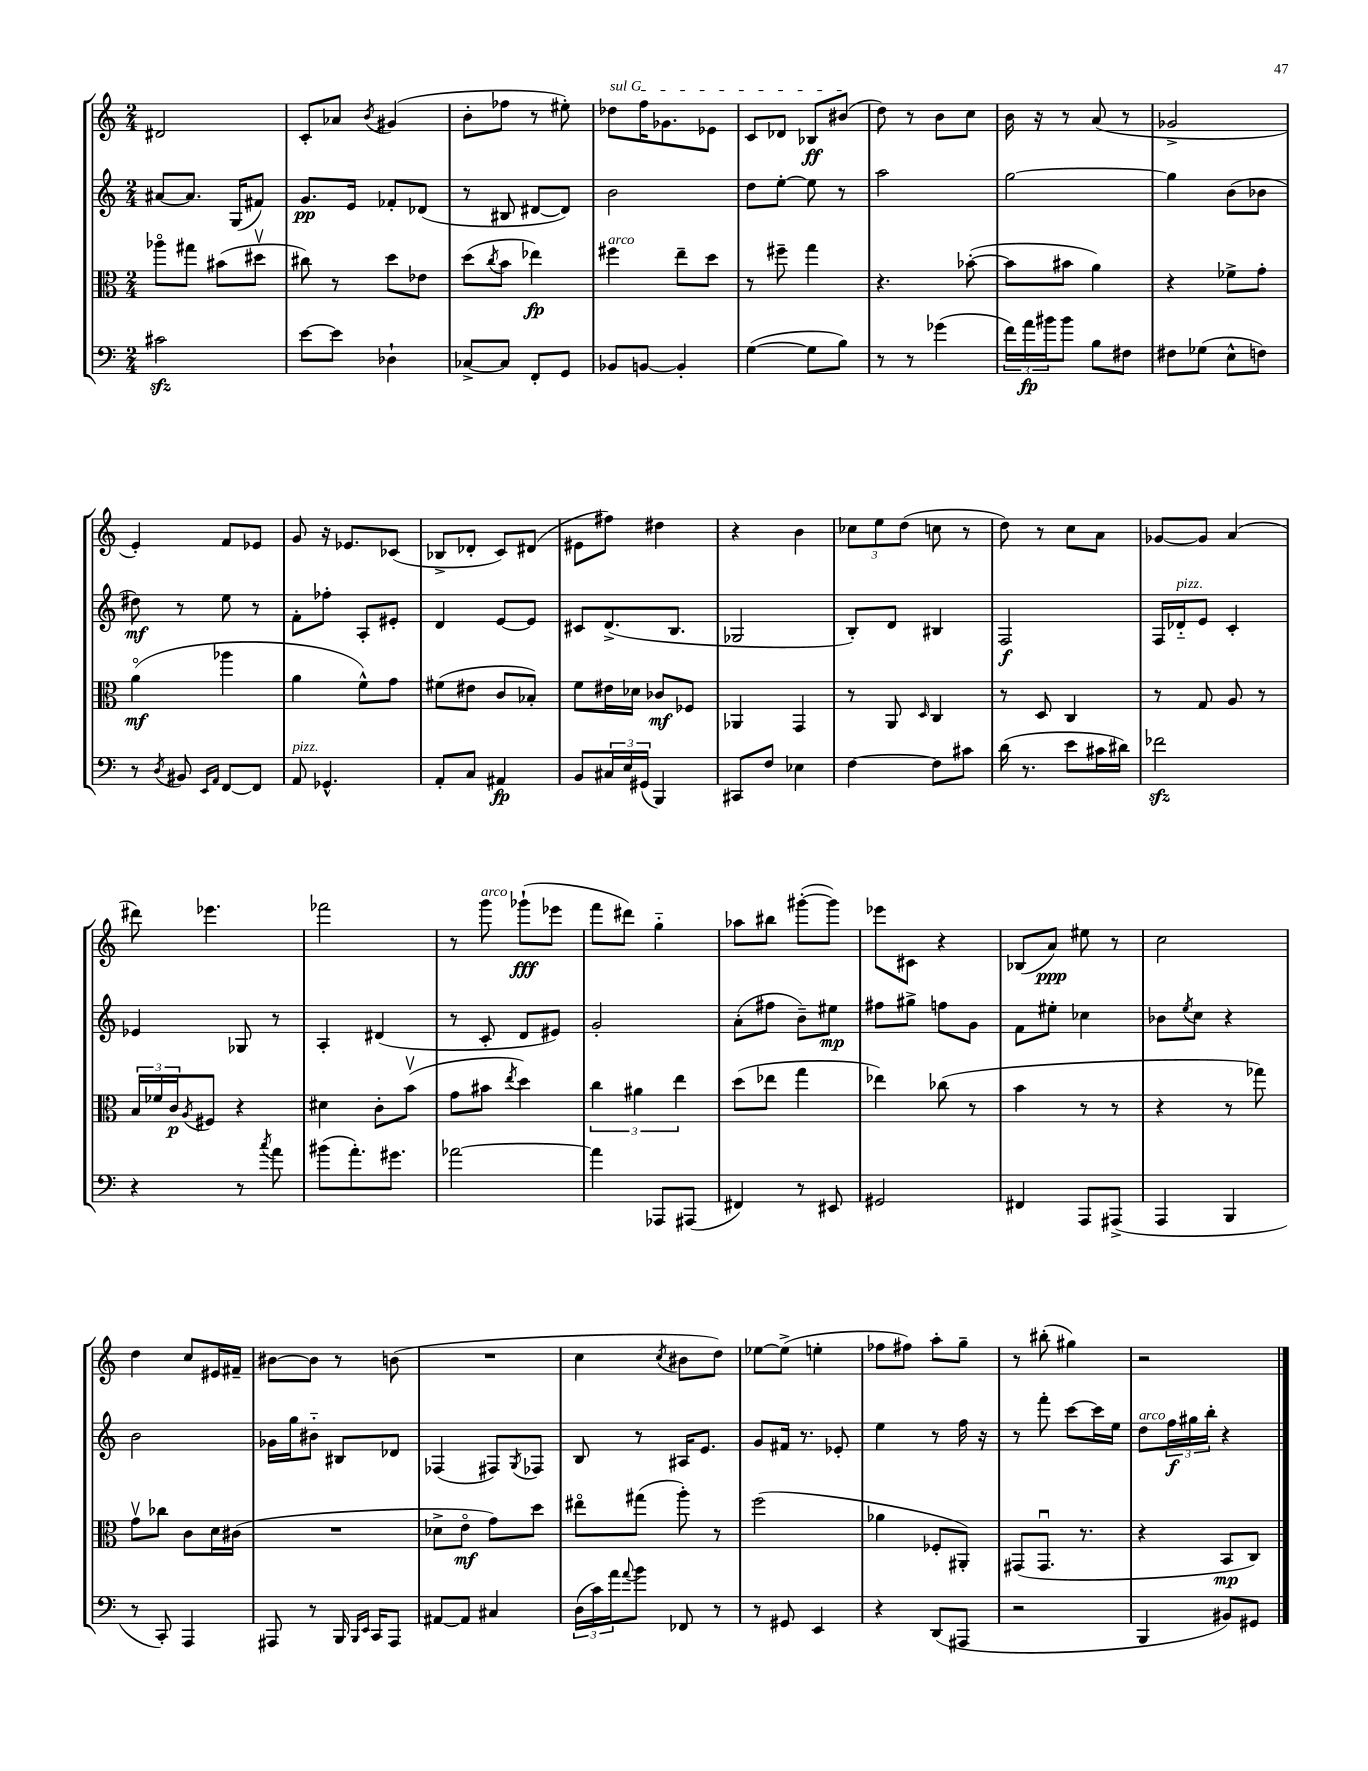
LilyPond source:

<<
\new StaffGroup <<
\new Staff = "s0" {
    \clef treble \key c \major \numericTimeSignature \time 2/4
    dis'2 |
    c'8-. aes'8 \acciaccatura { b'8 } gis'4( |
    b'8-. fes''8 r8 eis''8-.) |
    \once \override TextSpanner.bound-details.left.text = \markup { \italic "sul G" } des''8\startTextSpan f''16 ges'8. ees'8 |
    c'8 des'8 bes8\ff bis'8\stopTextSpan( |
    d''8) r8 b'8 c''8 |
    b'16 r16 r8 a'8( r8 |
    ges'2-> |
    e'4-.) f'8 ees'8 |
    g'8 r16 ees'8. ces'8( |
    bes8-> des'8-. c'8) dis'8( |
    eis'8 fis''8) dis''4 |
    r4 b'4 |
    \tuplet 3/2 { ces''8 e''8 d''8( } c''8 r8 |
    d''8) r8 c''8 a'8 |
    ges'8~ ges'8 a'4( |
    dis'''8) ees'''4. |
    fes'''2 |
    r8 g'''8^\markup { \italic "arco" } ges'''8-!\fff( ees'''8 |
    f'''8 dis'''8) g''4-_ |
    aes''8 bis''8 gis'''8~-.( gis'''8) |
    ees'''8 cis'8 r4 |
    bes8( a'8\ppp) eis''8 r8 |
    c''2 |
    d''4 c''8 eis'16 fis'16-- |
    bis'8~ bis'8 r8 b'8( |
    R2 |
    c''4 \acciaccatura { c''8 } bis'8 d''8) |
    ees''8~ ees''8->( e''4-. |
    fes''8 fis''8) a''8-. g''8-- |
    r8 bis''8-.( gis''4) |
    r2 \bar "|." |
}
\new Staff = "s1" {
    \clef treble \key c \major \numericTimeSignature \time 2/4
    ais'8~ ais'8. g16( fis'8) |
    g'8.\pp e'16 fes'8-. des'8( |
    r8 bis8 dis'8~ dis'8) |
    b'2 |
    d''8 e''8~-. e''8 r8 |
    a''2 |
    g''2~ |
    g''4 b'8( bes'8 |
    dis''8\mf) r8 e''8 r8 |
    f'8-. fes''8-. a8-. eis'8-. |
    d'4 e'8~ e'8 |
    cis'8 d'8.->( b8. |
    ges2 |
    b8-.) d'8 bis4 |
    f2\f |
    f16 des'16-_^\markup { \italic "pizz." } e'8 c'4-. |
    ees'4 ges8 r8 |
    a4-. dis'4( |
    r8 c'8-. d'8 eis'8) |
    g'2-. |
    a'8-.( fis''8 b'8--) eis''8\mp |
    fis''8 gis''8-> f''8 g'8 |
    f'8 eis''8-. ces''4 |
    bes'8 \acciaccatura { e''8 } c''8 r4 |
    b'2 |
    ges'16 g''16 bis'8-_ bis8 des'8 |
    fes4( fis8) \acciaccatura { g8 } fes8 |
    b8 r8 ais16 e'8. |
    g'8 fis'16 r8. ees'8-. |
    e''4 r8 f''16 r16 |
    r8 f'''8-. c'''8~ c'''16 e''16 |
    d''8^\markup { \italic "arco" } \tuplet 3/2 { f''16\f gis''16 b''16-. } r4 \bar "|." |
}
\new Staff = "s2" {
    \clef alto \key c \major \numericTimeSignature \time 2/4
    aes''8\flageolet gis''8 bis'8( dis''8\upbow |
    cis''8) r8 d''8 ees'8 |
    d''8( \acciaccatura { c''8 } b'8 ees''4\fp) |
    fis''4^\markup { \italic "arco" } e''8-- d''8 |
    r8 fis''8-- g''4 |
    r4. bes'8~-.( |
    bes'8 bis'8 a'4) |
    r4 fes'8-> g'8-. |
    a'4\flageolet\mf( aes''4 |
    a'4 f'8-^) g'8 |
    fis'8( eis'8 c'8 bes8-.) |
    f'8 eis'16 des'16 ces'8\mf fes8 |
    aes,4 g,4 |
    r8 a,8 \grace { d16 } c4 |
    r8 d8 c4 |
    r8 g8 a8 r8 |
    \tuplet 3/2 { b16 fes'16 c'16\p } \acciaccatura { a8 } fis8 r4 |
    dis'4 c'8-. b'8\upbow( |
    g'8 bis'8 \acciaccatura { e''8 } d''4) |
    \tuplet 3/2 { c''4 ais'4 e''4 } |
    d''8( ees''8 g''4 |
    ees''4) ces''8( r8 |
    b'4 r8 r8 |
    r4 r8 ges''8) |
    g'8\upbow ces''8 c'8 d'16 cis'16( |
    R2 |
    des'8-> e'8\flageolet\mf g'8) d''8 |
    eis''8\flageolet gis''8( a''8-.) r8 |
    f''2( |
    aes'4 fes8-. ais,8-.) |
    gis,8( gis,8.\downbow r8. |
    r4 b,8\mp c8) \bar "|." |
}
\new Staff = "s3" {
    \clef bass \key c \major \numericTimeSignature \time 2/4
    cis'2\sfz |
    e'8~ e'8 des4-! |
    ces8~-> ces8 f,8-. g,8 |
    bes,8 b,8~ b,4-. |
    g4~( g8 b8) |
    r8 r8 ges'4( |
    \tuplet 3/2 { f'16) a'16\fp bis'16 } bis'8 b8 fis8 |
    fis8 ges8( e8-^ f8) |
    r8 \acciaccatura { d8 } bis,8 \grace { e,16 a,16 } f,8~ f,8 |
    a,8^\markup { \italic "pizz." } ges,4.-^ |
    a,8-. c8 ais,4\fp |
    b,8 \tuplet 3/2 { cis16 e16 gis,16( } b,,4) |
    cis,8 f8 ees4 |
    f4~ f8 cis'8 |
    d'16( r8. e'8 cis'16 dis'16) |
    fes'2\sfz |
    r4 r8 \acciaccatura { c''8 } a'8 |
    bis'8( a'8.-.) gis'8. |
    aes'2~ |
    aes'4 aes,,8 ais,,8( |
    fis,4) r8 eis,8 |
    gis,2 |
    fis,4 a,,8 ais,,8->( |
    a,,4 b,,4 |
    r8 c,8-.) a,,4 |
    ais,,8 r8 b,,16 \grace { b,,16 e,16 } c,16 ais,,8 |
    ais,8~ ais,8 cis4 |
    \tuplet 3/2 { d16( c'16) a'16 } \appoggiatura { a'8 } b'8 fes,8 r8 |
    r8 gis,8 e,4 |
    r4 d,8( ais,,8 |
    r2 |
    b,,4 bis,8) gis,8 \bar "|." |
}
>>
>>
\layout { \context { \Score \remove "Bar_number_engraver" } }
